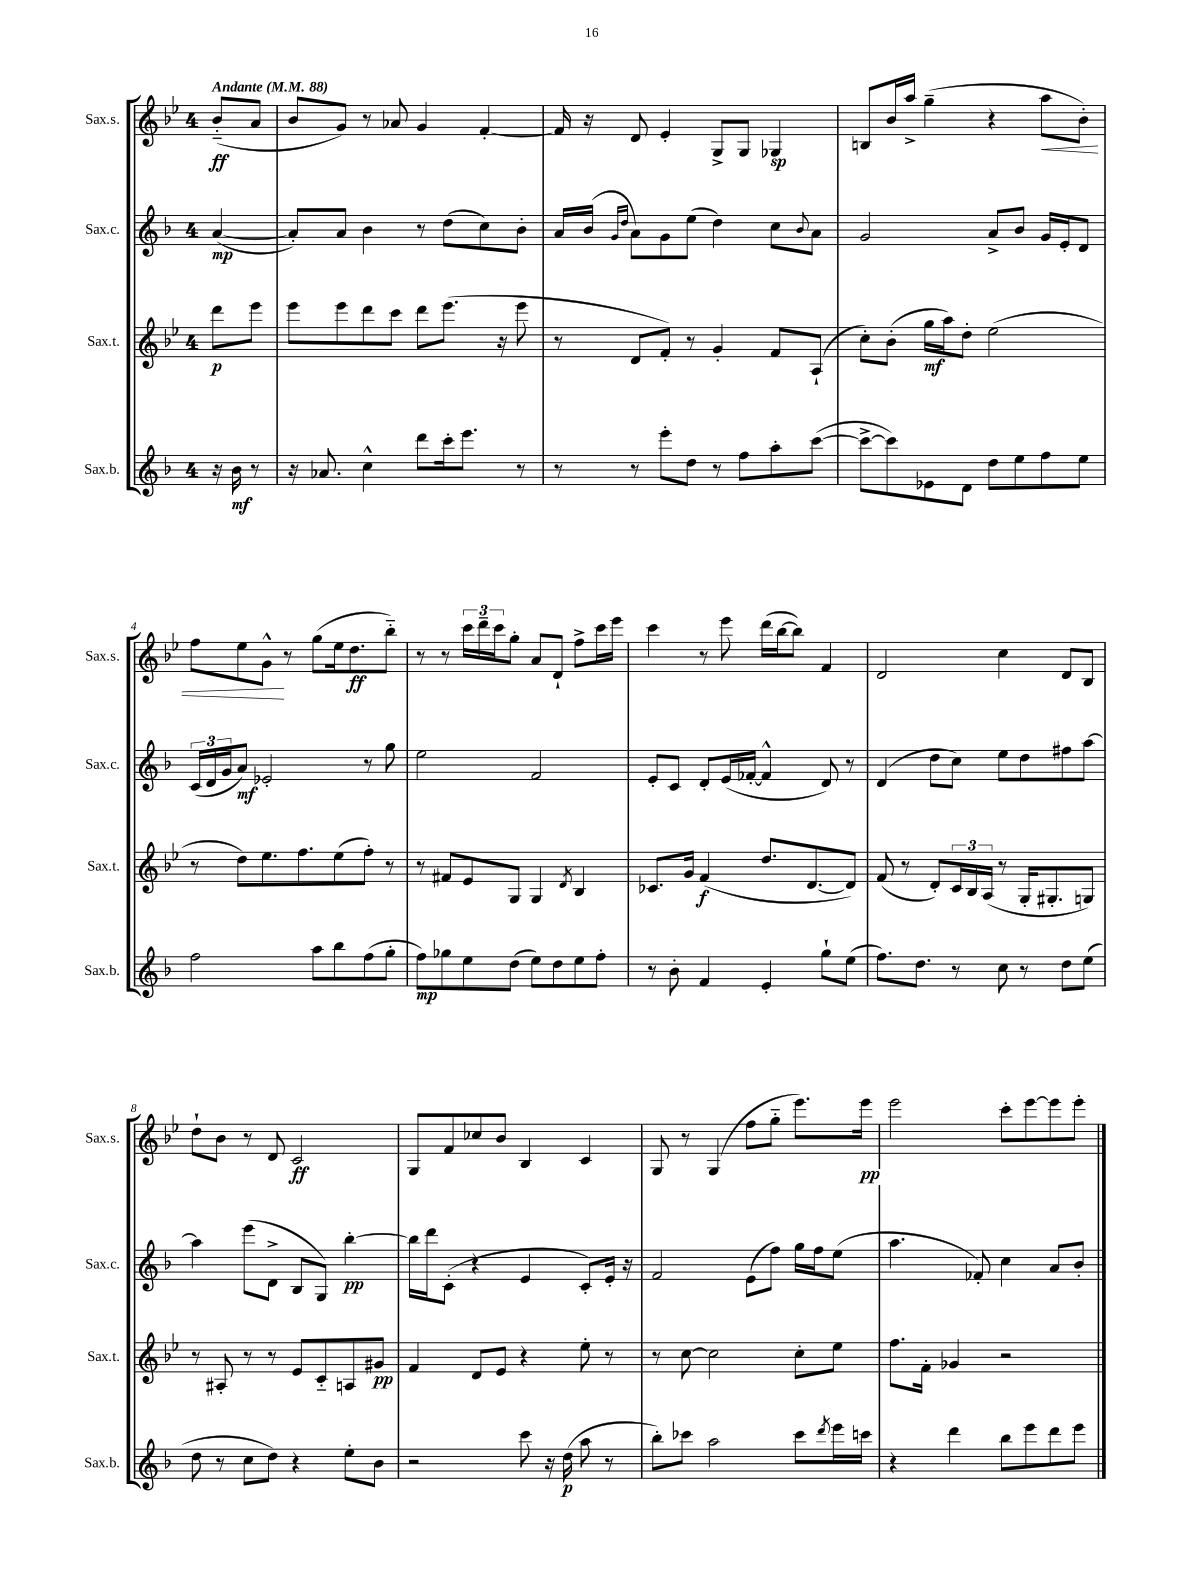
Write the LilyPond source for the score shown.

<<
\new StaffGroup <<
\new Staff = "s0" \with { instrumentName = "Sax.s." shortInstrumentName = "Sax.s." } {
    \clef treble \key bes \major \once \override Staff.TimeSignature.style = #'single-digit \time 4/4 \partial 4 \tempo "Andante" 4 = 88
    bes'8-_\ff( a'8 |
    bes'8 g'8) r8 aes'8 g'4 f'4~-. |
    f'16 r16 d'8 ees'4-. g8-> g8 ges4\sp |
    b8 bes'16 a''16-> g''4--( r4 a''8\< bes'8-.) |
    f''8 ees''8 g'8-^\! r8 g''8( ees''16 d''8.\ff bes''8-_) |
    r8 r8 \tuplet 3/2 { c'''16 d'''16-- c'''16 } g''8-. a'8 d'8-! f''8-> c'''16 ees'''16 |
    c'''4 r8 ees'''8 d'''16( bes''16~ bes''8) f'4 |
    d'2 c''4 d'8 bes8 |
    d''8-! bes'8 r8 d'8 c'2\ff |
    g8 f'8 ces''8 bes'8 bes4 c'4 |
    g8 r8 g4( f''8 g''8-_ ees'''8.) ees'''16\pp |
    ees'''2 c'''8-. ees'''8~ ees'''8 ees'''8-. \bar "|." |
}
\new Staff = "s1" \with { instrumentName = "Sax.c." shortInstrumentName = "Sax.c." } {
    \clef treble \key f \major \once \override Staff.TimeSignature.style = #'single-digit \time 4/4 \partial 4
    a'4~\mp( |
    a'8-.) a'8 bes'4 r8 d''8( c''8) bes'8-. |
    a'16 bes'16( \grace { g'16 d''16 } a'8) g'8 e''8( d''4) c''8 \appoggiatura { bes'8 } a'8 |
    g'2 a'8-> bes'8 g'16 e'16-. d'8 |
    \tuplet 3/2 { c'16( d'16 g'16 } a'8\mf) ees'2-. r8 g''8 |
    e''2 f'2 |
    e'8-. c'8 d'8-. e'16( fes'16~-. fes'4-^ d'8) r8 |
    d'4( d''8 c''8) e''8 d''8 fis''8 a''8~ |
    a''4 e'''8( d'8-> bes8 g8) bes''4~-.\pp |
    bes''16 d'''16 c'8-.( r4 e'4 c'8-.) e'16-. r16 |
    f'2 e'8( f''8) g''16 f''16 e''8( |
    a''4. fes'8-.) c''4 a'8 bes'8-. \bar "|." |
}
\new Staff = "s2" \with { instrumentName = "Sax.t." shortInstrumentName = "Sax.t." } {
    \clef treble \key bes \major \once \override Staff.TimeSignature.style = #'single-digit \time 4/4 \partial 4
    d'''8\p ees'''8 |
    ees'''8 ees'''8 d'''8 c'''8 d'''8 ees'''8.( r16 ees'''8 |
    r8 d'8 f'8-.) r8 g'4-. f'8 a8-!( |
    c''8-.) bes'8-.( g''16\mf a''16) d''8-. ees''2( |
    r8 d''8) ees''8. f''8. ees''8( f''8-.) r8 |
    r8 fis'8 ees'8 g8 g4 \acciaccatura { d'8 } bes4 |
    ces'8. g'16 f'4\f( d''8. d'8.~ d'8) |
    f'8( r8 d'8-.) \tuplet 3/2 { c'16 bes16 a16( } r8 g16-. gis8.-. g8) |
    r8 ais8-. r8 r8 ees'8 c'8-_ a8 gis'8\pp |
    f'4 d'8 ees'8 r4 ees''8-. r8 |
    r8 c''8~ c''2 c''8-. ees''8 |
    f''8. f'16-. ges'4 r2 \bar "|." |
}
\new Staff = "s3" \with { instrumentName = "Sax.b." shortInstrumentName = "Sax.b." } {
    \clef treble \key f \major \once \override Staff.TimeSignature.style = #'single-digit \time 4/4 \partial 4
    r16 bes'16\mf r8 |
    r16 aes'8. c''4-^ d'''8 c'''16-. e'''8. r8 |
    r8 r8 e'''8-. d''8 r8 f''8 a''8-. c'''8~( |
    c'''8~-> c'''8) ees'8 d'8 d''8 e''8 f''8 e''8 |
    f''2 a''8 bes''8 f''8( g''8-. |
    f''8\mp) ges''8 e''8 d''8( e''8) d''8 e''8 f''8-. |
    r8 bes'8-. f'4 e'4-. g''8-! e''8( |
    f''8.) d''8. r8 c''8 r8 d''8 e''8( |
    d''8 r8 c''8 d''8) r4 e''8-. bes'8 |
    r2 c'''8 r16 d''16\p( a''8 r8 |
    bes''8-.) ces'''8 a''2 ces'''8 \acciaccatura { d'''8 } e'''16 c'''16 |
    r4 d'''4 bes''8 e'''8 d'''8 e'''8 \bar "|." |
}
>>
>>
